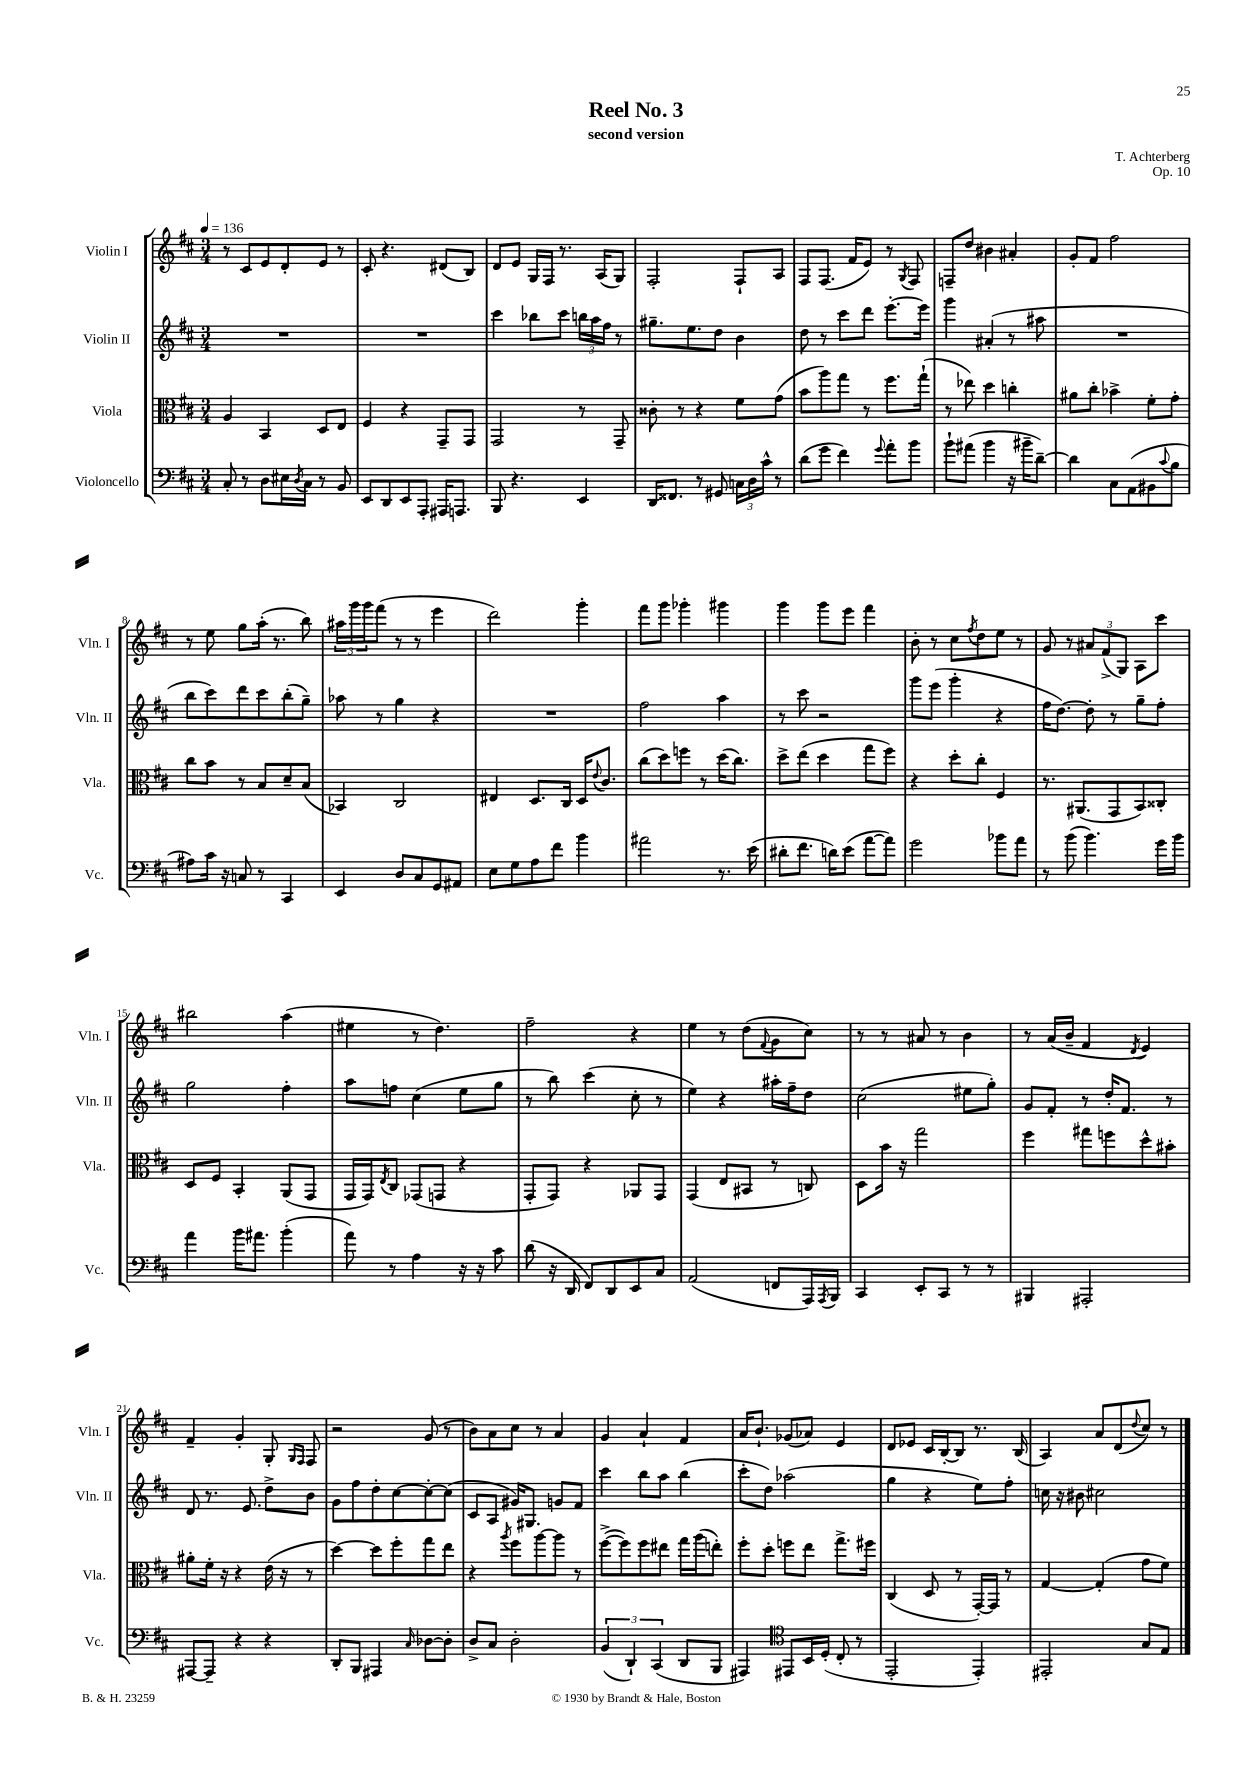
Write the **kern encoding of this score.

**kern	**kern	**kern	**kern
*staff4	*staff3	*staff2	*staff1
*clefF4	*clefC3	*clefG2	*clefG2
*k[f#c#]	*k[f#c#]	*k[f#c#]	*k[f#c#]
*M3/4	*M3/4	*M3/4	*M3/4
*MM136	*MM136	*MM136	*MM136
8C#'	4A	2.r	8r
8r	.	.	8c#
8D	4BB	.	8e
16E#	.	.	8d'
8qD	.	.	.
16C#	.	.	.
8r	8D	.	8e
8BB	8E	.	8r
=	=	=	=
8EE	4F#	2.r	8c#'
8DD	.	.	4.r
8EE	4r	.	.
8AAA'	.	.	.
16AAA#	8GG~	.	(8d#
8.AAA	.	.	.
.	8GG	.	8B)
=	=	=	=
8BBB	2GG	4ccc#	8d
4.r	.	.	8e
.	.	8bb-	16G
.	.	.	16F#
.	.	8ccc#	8.r
4EE	8r	24bb	.
.	.	24aa	.
.	.	.	(16A
.	.	24ff#	.
.	8GG~	8r	8G)
=	=	=	=
16DD	8c##'	8.gg#~	2F#'
8.FF##	.	.	.
.	8r	.	.
.	.	8.ee	.
8r	4r	.	.
8GG#	.	8dd	.
24C	8f#	4b	8F#`
24D	.	.	.
24c#^^	.	.	.
8r	(8g	.	8A
=	=	=	=
(8d	8b	8dd	8F#
8g	8aa)	8r	(8.F#
4f#)	8gg	8ccc#	.
.	.	.	16f#
.	8r	8ddd	8e)
8qqg	.	.	.
8a'	8.ff#	[8.eee'	8r
.	.	.	8qG
8b	.	.	8F#
.	(16gg`	16eee]	.
=	=	=	=
8b`	8r	4ggg	8F~
(8a#	8ee-)	.	8dd
4b	4dd	(4a#'	4b#
16r	4cc'	8r	4a#'
16b#~	.	.	.
[8d~)	.	8aa#	.
=	=	=	=
4d]	8a#	2.r	8g'
.	8cc#'	.	8f#
8C#	4b-^	.	2ff#
(8AA	.	.	.
8BB#	8f#'	.	.
8qqc#	.	.	.
8B	8g'	.	.
=	=	=	=
8A#)	8cc#	8bb	8r
16c#	8b	8ccc#)	8ee
16r	.	.	.
8C	8r	8ddd	8gg
8r	8B	8ccc#	(16aa'
.	.	.	8.r
4CC#	8d~	(8bb'	.
.	(8B	8gg~)	8bb)
=	=	=	=
4EE	4BB-)	8aa-	24aa#
.	.	.	24ggg
.	.	.	24ggg
.	.	8r	(8fff#
8D	2C#	4gg	8r
8C#	.	.	8r
8GG	.	4r	4eee
8AA#	.	.	.
=	=	=	=
8E	4E#	2.r	2ddd)
8G	.	.	.
8A	8.D	.	.
8f#	.	.	.
.	16C#	.	.
4b	16D	.	4ggg'
.	8qqe	.	.
.	8.c#	.	.
=	=	=	=
2a#	(8cc#	2ff#	8fff#
.	8dd)	.	8ggg
.	8ff	.	4ggg-'
.	8r	.	.
8.r	(16dd	4aa	4ggg#
.	8.cc#)	.	.
(16e	.	.	.
=	=	=	=
8d#'	8dd^	8r	4ggg
8.f#	(8ee	8ccc#	.
.	4dd	2r	8ggg
16d)	.	.	.
(8e	.	.	8eee
[8a	8gg	.	4fff#
8a])	8ff#)	.	.
=	=	=	=
2g	4r	8ggg	8b'
.	.	(8eee	8r
.	8dd'	4ggg'	8cc#
.	.	.	8qff#
.	8cc#'	.	8dd
8b-	4F#	4r	8ee
8a	.	.	8r
=	=	=	=
8r	8.r	16ff#	8g
.	.	[8.dd)	.
(8b	.	.	8r
.	(8.AA#	.	.
4.b)	.	8dd']	12a#
.	.	.	(12f#^
.	8GG	8r	.
.	.	.	12G)
.	8BB)	8gg~	8A
16g	8C##'	8ff#'	8ccc#
16b	.	.	.
=	=	=	=
4a	8D	2gg	2bb#
.	8F#	.	.
16b	4BB'	.	.
8.a#	.	.	.
(4b'	(8AA	4ff#'	(4aa
.	8GG	.	.
=	=	=	=
8a)	16GG	8aa	4ee#
.	16GG)	.	.
.	8qE	.	.
8r	8C#	8ff	.
4A	(8GG-	(4cc#	8r
.	8GG	.	4.dd)
16r	4r	8ee	.
16r	.	.	.
8c#	.	8gg	.
=	=	=	=
(8d	8GG'	8r	2ff#~
16r	8GG)	8bb)	.
16DD	.	.	.
8FF#)	4r	(4ccc#	.
8DD	.	.	.
8EE	8AA-	8cc#'	4r
8C#	8GG	8r	.
=	=	=	=
(2AA	(4GG	4ee)	4ee
.	8E	4r	8r
.	8BB#	.	(8dd
.	.	.	8qqf#
8FF	8r	16aa#'	8g
.	.	16ff#~	.
16AAA)	8C)	8dd	8cc#)
8qAAA	.	.	.
16BBB	.	.	.
=	=	=	=
4CC#	8D	(2cc#	8r
.	16b	.	8r
.	16r	.	.
8EE'	2gg	.	8a#
8CC#	.	.	8r
8r	.	8ee#	4b
8r	.	8gg')	.
=	=	=	=
4BBB#	4ff#	8g	8r
.	.	8f#'	(16a
.	.	.	16b~
2AAA#'	8gg#	8r	4f#
.	8ff	16dd'	.
.	.	8.f#	.
.	.	.	8qd
.	8dd^^	.	4e)
.	8b#'	8r	.
=	=	=	=
[8AAA#	8a#'	8d	4f#~
8AAA#~]	16f#'	8.r	.
.	16r	.	.
4r	4r	.	4g'
.	.	8.e	.
4r	(16e	8dd^	8G'
.	16r	.	.
.	.	.	16qqG
.	.	.	16qqF#
.	8r	8b	8F#
=	=	=	=
8DD'	[4dd)	8g	2r
8BBB	.	8ff#	.
4AAA#	8dd]	8dd'	.
.	8ff#'	[8cc#	.
16qqC#	.	.	.
[8D-	8gg	8cc#'_	(8g
8D-']	8ee	(8cc#]	8r
=	=	=	=
8D^	4r	8c#	8b)
8C#	.	8A	8a
.	8qaa	.	.
2D'	8ff#	16g#)	8cc#
.	.	8.G#	.
.	[8aa	.	8r
.	8aa]	8g	4a
.	8r	8f#	.
=	=	=	=
(6BB	([8ff#^	4ccc#	4g
.	8ff#])	.	.
6DD`)	.	.	.
.	8ff#	8bb	4a`
(6CC#	.	.	.
.	8ee#	8aa	.
8DD	16gg	(4bb	4f#
.	(16aa	.	.
8BBB	8ee')	.	.
=	=	=	=
4AAA#)	8ff#'	8ccc#'	16a
.	.	.	8.b`
.	8dd'	8dd)	.
*clefC4	*	*	*
8EE#	8ff	(2aa-	(8g-
16BB	8ee	.	8a-)
(16D'	.	.	.
8C#'	8.gg^	.	4e
8r	.	.	.
.	16ff#	.	.
=	=	=	=
2EE'	(4C#	4gg	8d
.	.	.	8e-
.	8D	4r	16c#
.	.	.	[16B'
.	8r	.	8B]
4EE')	[16GG')	8ee)	8.r
.	16GG]	.	.
.	8r	8ff#'	.
.	.	.	(16B
=	=	=	=
2EE#'	[4G	16cc	4A)
.	.	16r	.
.	.	8b#	.
.	(4G']	2cc#	8a
.	.	.	(8d
.	.	.	8qqdd
8G	8g	.	8cc#)
8E	8f#)	.	8r
==	==	==	==
*-	*-	*-	*-
